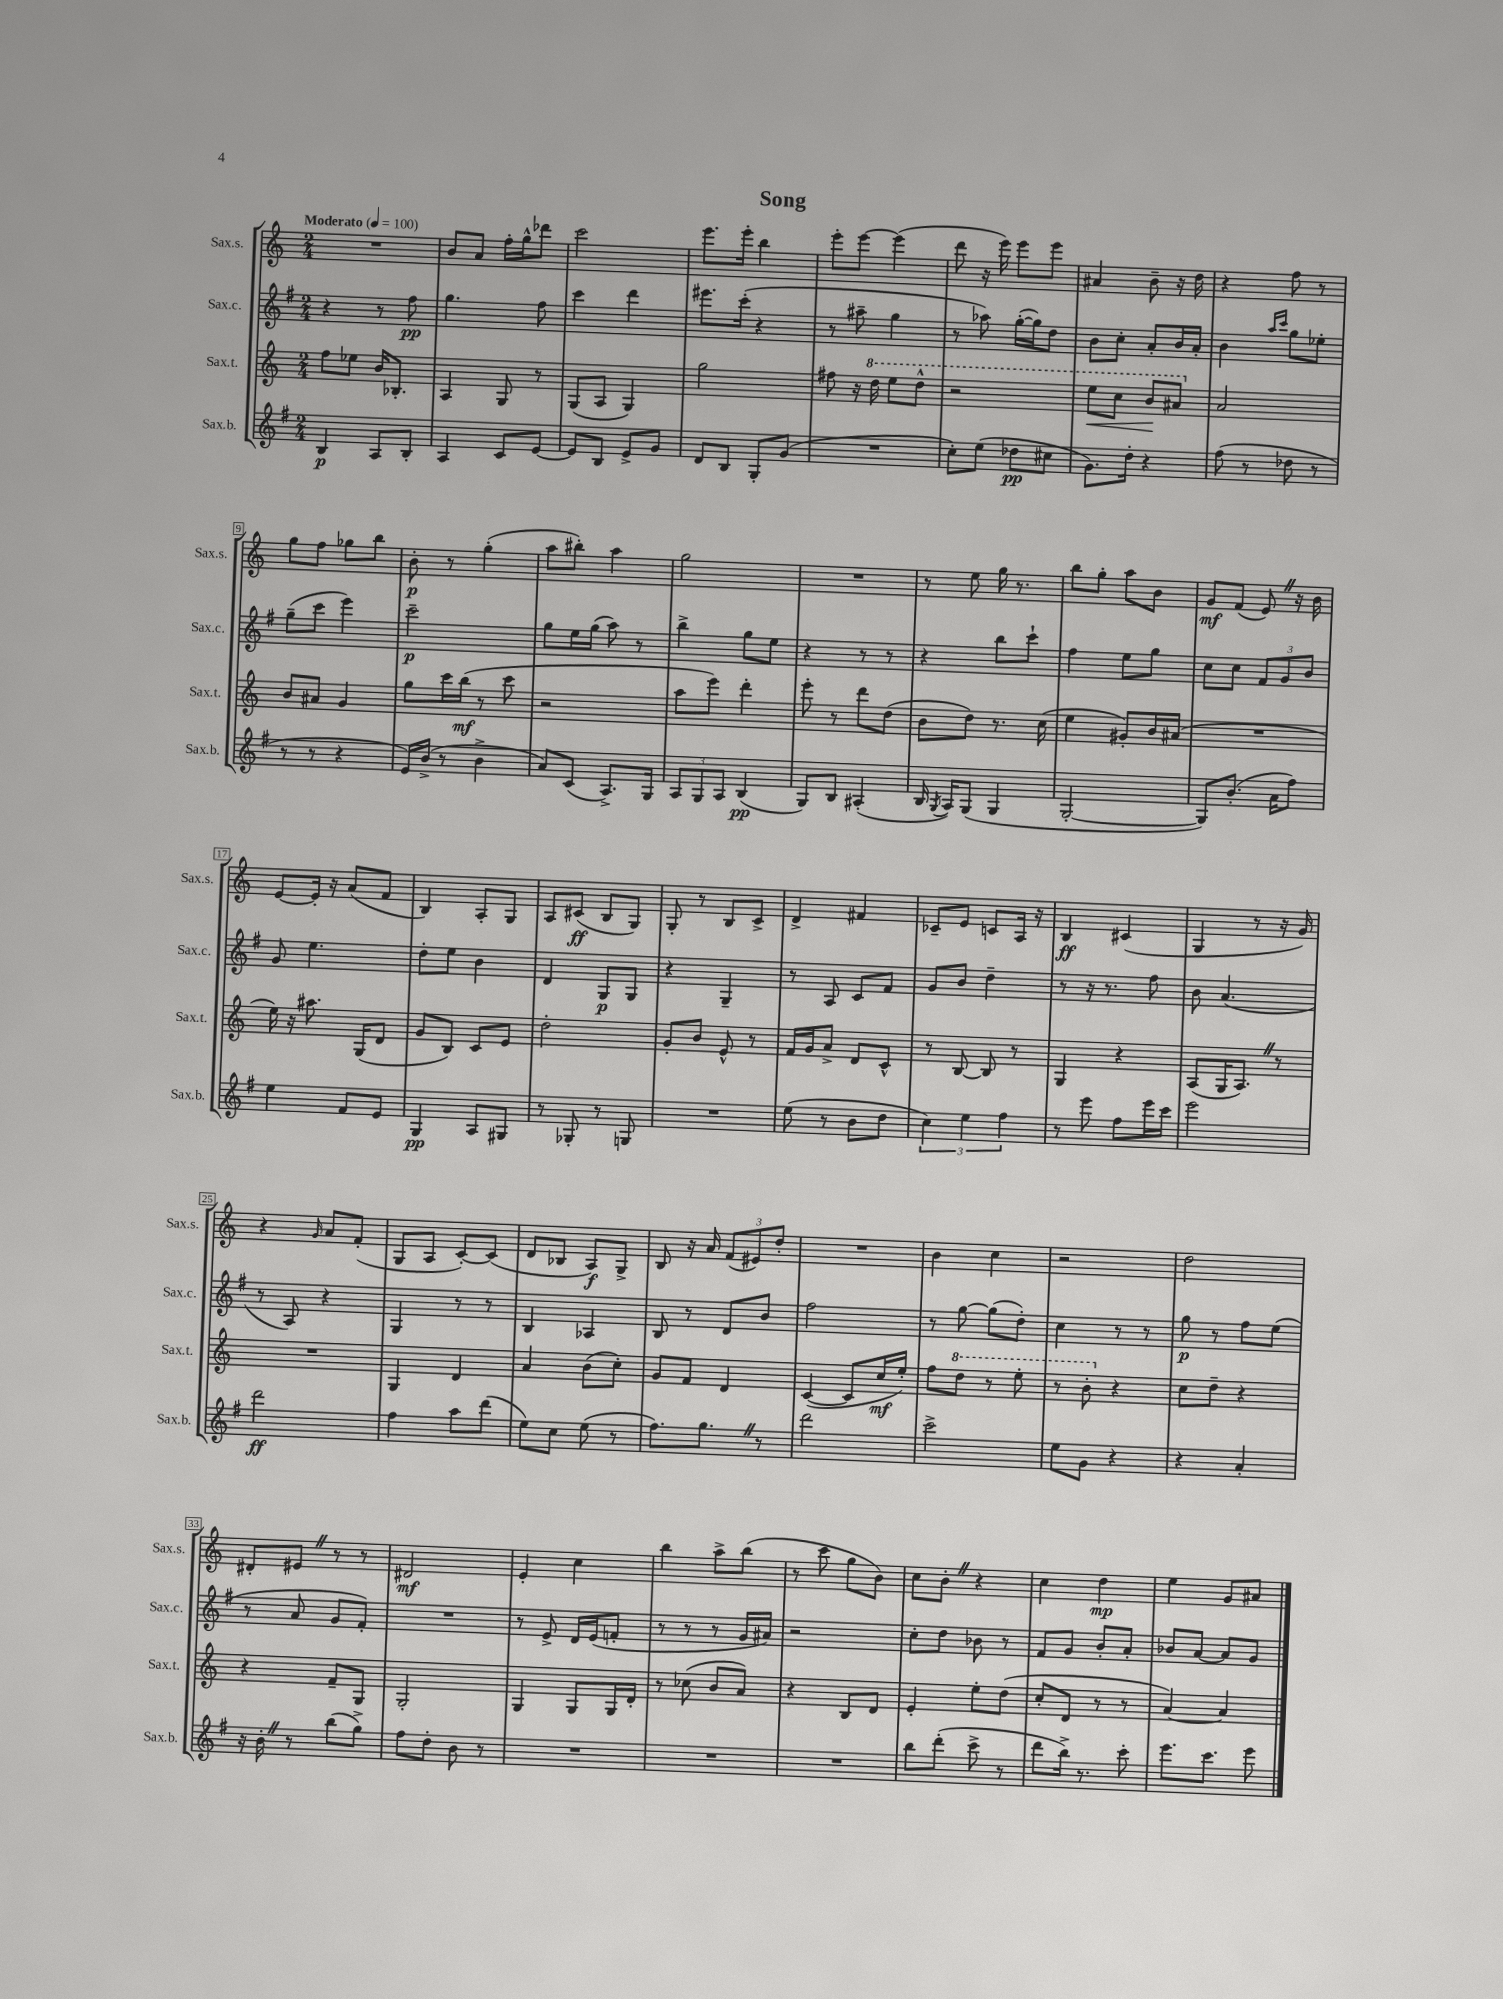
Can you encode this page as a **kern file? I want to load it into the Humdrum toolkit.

**kern	**kern	**kern	**kern
*staff4	*staff3	*staff2	*staff1
*clefG2	*clefG2	*clefG2	*clefG2
*k[f#]	*k[]	*k[f#]	*k[]
*M2/4	*M2/4	*M2/4	*M2/4
*MM100	*MM100	*MM100	*MM100
4B/	8ff\L	4r	2r
.	8ee-\J	.	.
8A/L	16b/LK	8r	.
.	8.B-'/J	.	.
8B'/J	.	8ff#\	.
=	=	=	=
4A/	4A/	4.gg\	8b/L
.	.	.	8a/J
8c/L	8G/	.	16ff'\LL
.	.	.	16gg^^\J
[8e/J	8r	8ff#\	8ddd-\J
=	=	=	=
8e/]L	(8G/L	4ccc\	2ccc\
8B/J	8A/J	.	.
8e^/L	4G/)	4ddd\	.
8g/J	.	.	.
=	=	=	=
8d/L	2gg\	8.eee#\L	8.eee\L
8B/J	.	.	.
.	.	(16ccc'\Jk	16eee'\Jk
8G'/L	.	4r	4bb\
(8g/J	.	.	.
=	=	=	=
2r	8ff#\	8r	8eee'\L
.	16r	8aa#~\	[8eee\J
.	16ddd\	.	.
.	8eee\L	4gg\	(4eee\]
.	8ddd^^\J	.	.
=	=	=	=
8cc'\L)	2r	8r	8ddd\
(8ee\J	.	8aa-\)	16r
.	.	.	16eee\)
8dd-\L	.	([16gg'\LL	8eee\L
.	.	16gg\]J)	.
8cc#\J	.	8dd\J	8eee\J
=	=	=	=
8.g\L)	8eee\L	8b\L	4a#/
.	8ccc\J	8cc'\J	.
16dd'\Jk	.	.	.
4r	8bb/L	8a'/L	8b~\
.	8aa#/J	16b/L	16r
.	.	16a'/JJ	16dd\
=	=	=	=
(8ff#\	2a/	4b\	4r
8r	.	.	.
.	.	16qqaa/LL	.
.	.	16qqccc/JJ	.
8dd-\	.	8gg\L	8ff\
8r	.	8ee-'\J	8r
=	=	=	=
8r	8b/L	(8gg~\L	8gg\L
8r	8a#/J	8ccc\J	8ff\J
4r	4g/	4eee\)	8gg-\L
.	.	.	8bb\J
=	=	=	=
16e/LL)	8gg\L	2ccc~\	8b'\
(16b^/JJ	.	.	.
8r	16ccc\L	.	8r
.	(16bb\JJ	.	.
4b^\	8r	.	(4gg'\
.	8ccc\	.	.
=	=	=	=
8a/L)	2r	8gg\L	8aa\L
(8c/J	.	16ee\L	8bb#'\J)
.	.	(16gg\JJ	.
8.A^/L)	.	8aa\)	4aa\
.	.	8r	.
16G/Jk	.	.	.
=	=	=	=
12A/L	8aa\L	4bb^\	2gg\
12G/	.	.	.
.	8eee\J)	.	.
12A/J	.	.	.
(4B/	4ddd'\	8gg\L	.
.	.	8ee\J	.
=	=	=	=
8G/L)	8eee'\	4r	2r
8B/J	8r	.	.
(4A#'/	8ddd\L	8r	.
.	(8dd\J	8r	.
=	=	=	=
16B/	8b\L	4r	8r
8qG/	.	.	.
16A/LK)	.	.	.
(8G/J	8dd\J)	.	8ee\
4G/	8.r	8bb\L	16gg\
.	.	.	8.r
.	.	8ccc`\J	.
.	(16cc\	.	.
=	=	=	=
[2G'/	4ee\	4ff#\	8bb\L
.	.	.	8gg'\J
.	8g#'/L)	8ee\L	8aa\L
.	16b/L	8gg\J	8b\J
.	(16a#/JJ	.	.
=	=	=	=
8G/]L)	2r	8cc\L	8g/L
(8.b'/J	.	8cc\J	(8f/J
.	.	12f#/L	8e/)
16a\LK	.	.	.
.	.	12g/	.
8ff#\J)	.	.	16r
.	.	12b/J	.
.	.	.	16b\
=	=	=	=
4ee\	16ee\)	8g/	[8e/L
.	16r	.	.
.	8.aa#\	4.ee\	16e'/]Jk
.	.	.	16r
8f#/L	.	.	(8a/L
.	(16G/LK	.	.
8e/J	8d/J	.	8f/J
=	=	=	=
4G/	8g/L	8dd'\L	4B/)
.	8B/J)	8ee\J	.
8A/L	8c/L	4b\	8A'/L
8G#/J	8e/J	.	8G/J
=	=	=	=
8r	2dd'\	4d/	8A/L
8G-'/	.	.	(8c#/J
8r	.	8G/L	8B/L
8G/	.	8G/J	8G/J)
=	=	=	=
2r	8g'/L	4r	8G'/
.	8b/J	.	8r
.	8e^^/	4G~/	8B/L
.	8r	.	8c^/J
=	=	=	=
(8ee\	16f/LL	8r	4d^/
.	16g/J	.	.
8r	8a^/J	8A/	.
8b\L	8d/L	8c/L	4f#/
8dd\J	8c^^/J	8f#/J	.
=	=	=	=
6cc\)	8r	8g/L	8c-~/L
.	[8B/	8b/J	8e/J
6ee\	.	.	.
.	8B/]	4dd~\	8c/L
6ff#\	.	.	.
.	8r	.	16A/Jk
.	.	.	16r
=	=	=	=
8r	4G/	8r	4B/
8eee\	.	16r	.
.	.	8.r	.
8ff#\L	4r	.	(4c#/
16eee\L	.	8ff#\	.
16ccc\JJ	.	.	.
=	=	=	=
2eee\	(8A/L	8b\	4G/
.	16G/K	(4.a/	.
.	8.A/J)	.	.
.	.	.	8r
.	8r	.	16r
.	.	.	16g/)
=	=	=	=
2ddd\	2r	8r	4r
.	.	8A/)	.
.	.	.	16qqg/
.	.	4r	8a/L
.	.	.	(8f'/J
=	=	=	=
4ff#\	4G/	4G/	8G/L
.	.	.	8A/J
8aa\L	4d/	8r	[8c'/L)
(8ddd\J	.	8r	(8c/]J
=	=	=	=
8ee\L)	4a/	4B/	8d/L
8cc\J	.	.	8B-/J
(8ee\	(8b\L	4A-/	8A/L)
8r	8cc'\J)	.	8G^/J
=	=	=	=
8.ff#\L)	8g/L	8B/	8B/
.	8f/J	8r	16r
8.gg\J	.	.	16a/
.	4d/	8d/L	(12f/L
.	.	.	12e#/)
8r	.	8b/J	.
.	.	.	12dd'/J
=	=	=	=
2ddd\	([4c/	2ff#\	2r
.	8c/]L	.	.
.	16cc/L	.	.
.	16ee'/JJ)	.	.
=	=	=	=
2ccc^\	8ff\L	8r	4b\
.	8ddd\J	[8gg\	.
.	8r	(8gg\]L	4cc\
.	8eee'\	8dd'\J)	.
=	=	=	=
8ee\L	8r	4cc\	2r
8g\J	8bb'\	.	.
4r	4r	8r	.
.	.	8r	.
=	=	=	=
4r	8cc\L	8gg\	2dd\
.	8dd~\J	8r	.
4a'/	4r	8ff#\L	.
.	.	(8ee\J	.
=	=	=	=
16r	4r	8r	8d#'/L
16b'\	.	.	.
8r	.	8a/	8e#/J
(8bb\L	8f~/L	8g/L	8r
8gg^\J)	8G/J	8f#'/J)	8r
=	=	=	=
8ff#\L	2G'/	2r	2d#/
8dd'\J	.	.	.
8b\	.	.	.
8r	.	.	.
=	=	=	=
2r	4G/	8r	4e'/
.	.	8e^/	.
.	8G/L	16d/LL	4cc\
.	.	(16e/J	.
.	16G/L	8f'/J	.
.	16d'/JJ	.	.
=	=	=	=
2r	8r	8r	4bb\
.	(8cc-\	8r	.
.	8b/L	8r	8aa^\L
.	8a/J)	16g/LL	(8bb\J
.	.	16a#/JJ)	.
=	=	=	=
2r	4r	2r	8r
.	.	.	8ccc\
.	8B/L	.	8gg\L
.	8d/J	.	8b\J)
=	=	=	=
8bb\L	4e'/	8cc'\L	8cc\L
(8ddd'\J	.	8dd\J	8b'\J
8ccc^\	8ee'\L	8b-\	4r
8r	(8dd\J	8r	.
=	=	=	=
8ddd\L	8cc'/L	8f#/L	4cc\
16bb^\Jk)	8d/J	8g/J	.
8.r	.	.	.
.	8r	8b'/L	4dd\
8ccc'\	8r	8a'/J	.
=	=	=	=
8.eee\L	[4a/)	8b-/L	4ee\
.	.	[8a/J	.
8.ccc\J	.	.	.
.	4a/]	8a/]L	8g/L
8eee\	.	8g/J	8a#/J
==	==	==	==
*-	*-	*-	*-
